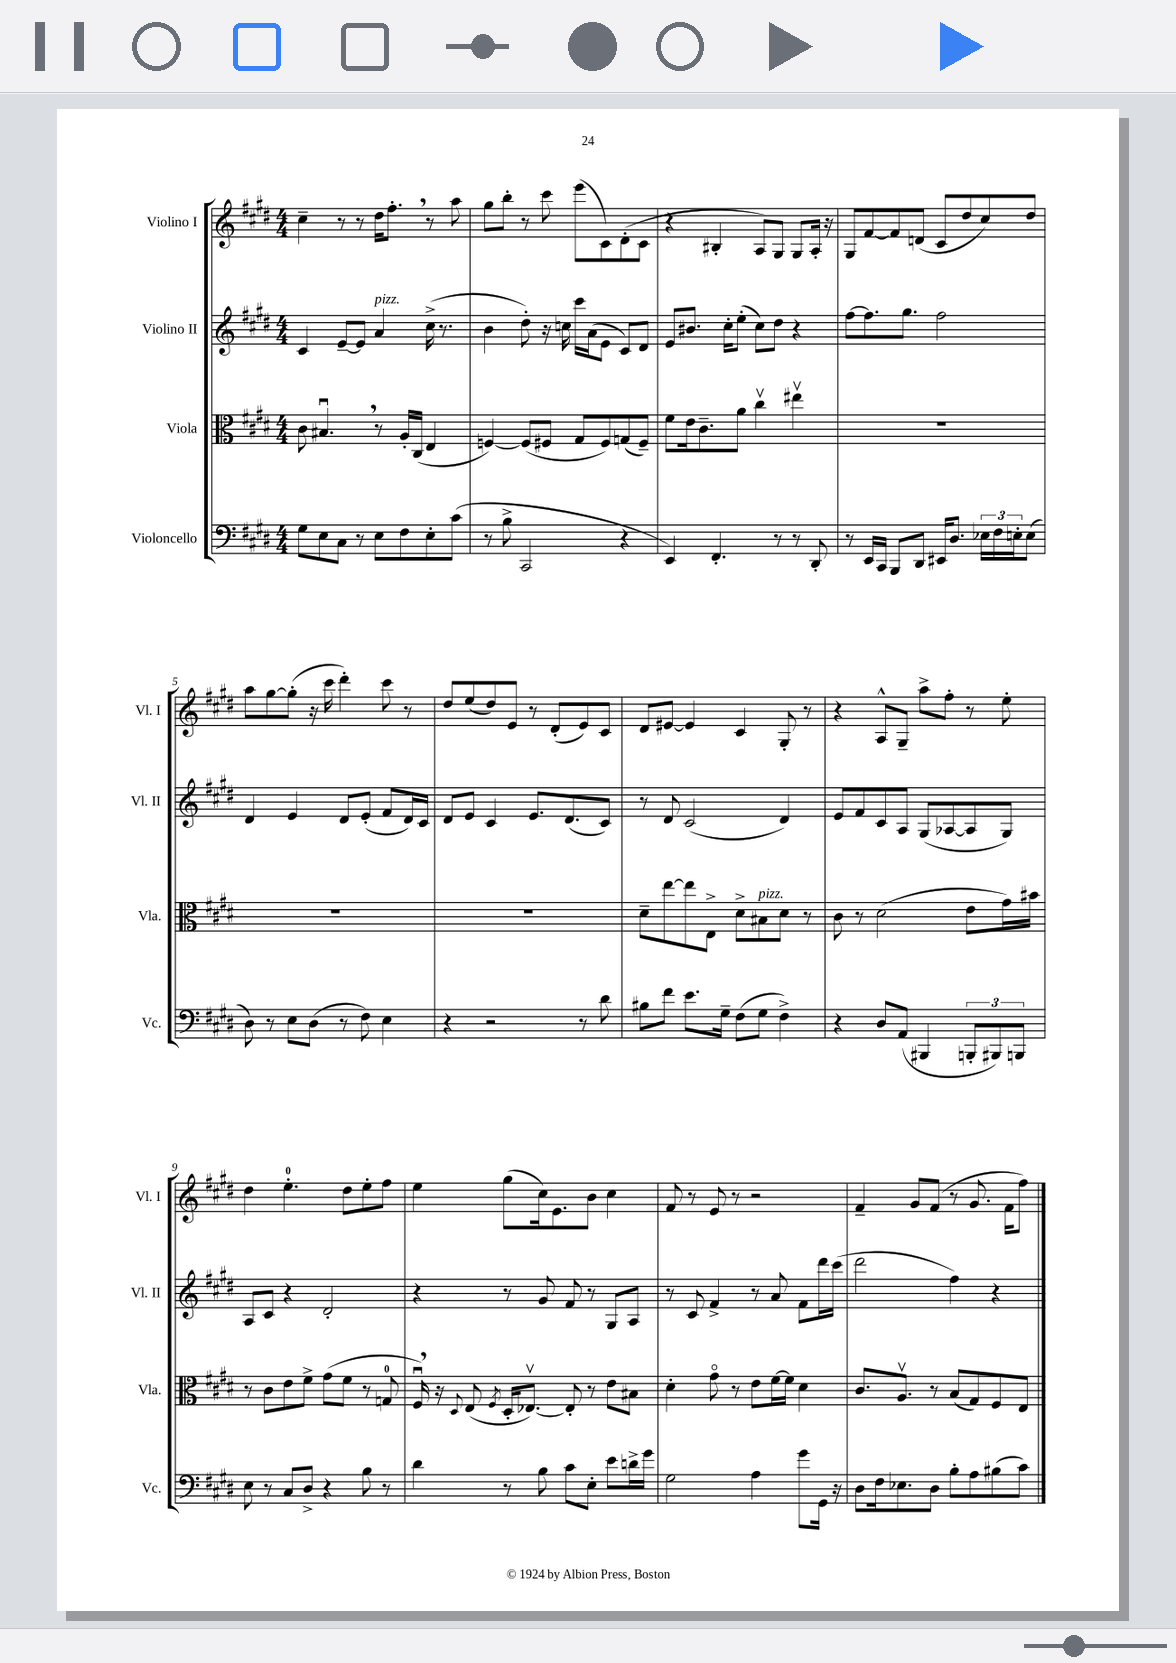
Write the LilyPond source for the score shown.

<<
\new StaffGroup <<
\new Staff = "s0" \with { instrumentName = "Violino I" shortInstrumentName = "Vl. I" } {
    \clef treble \key e \major \numericTimeSignature \time 4/4
    cis''4-- r8 r8 dis''16 fis''8.-. \breathe r8 a''8 |
    gis''8 b''8-. r8 cis'''8 e'''8( cis'8) dis'8-.( cis'8 |
    r4 bis4-. a8) gis8 gis8 a16-. r16 |
    gis8 fis'8~ fis'8 d'8( cis'8 dis''8 cis''8) dis''8 |
    a''8 gis''8~ gis''8-.( r16 cis'''16 dis'''4-.) cis'''8 r8 |
    dis''8 e''8( dis''8) e'8 r8 dis'8-.( e'8) cis'8 |
    dis'8 eis'8~ eis'4 cis'4 gis8-. r8 |
    r4 a8-^ gis8-- a''8-> fis''8-. r8 e''8-. |
    dis''4 e''4.-0-. dis''8 e''8-. fis''8 |
    e''4 gis''8( cis''16) e'8. b'8 cis''4 |
    fis'8 r8 e'8 r8 r2 |
    fis'4-- gis'8 fis'8( r8 gis'8. fis'16 fis''8) \bar "|." |
}
\new Staff = "s1" \with { instrumentName = "Violino II" shortInstrumentName = "Vl. II" } {
    \clef treble \key e \major \numericTimeSignature \time 4/4
    cis'4 e'8~-- e'8 a'4^\markup { \italic "pizz." } cis''16->( r8. |
    b'4 dis''8-.) r16 c''16 cis'''16 a'16( e'8 cis'8) dis'8 |
    e'8 bis'8. cis''16-. e''8-.( cis''8) dis''8 r4 |
    fis''8~ fis''8. gis''8. fis''2 |
    dis'4 e'4 dis'8 e'8-.( fis'8 dis'16) cis'16 |
    dis'8 e'8 cis'4 e'8. dis'8.( cis'8) |
    r8 dis'8 cis'2( dis'4) |
    e'8 fis'8 cis'8 a8 gis8( aes8~ aes8 gis8) |
    a8 cis'8 r4 dis'2-. |
    r4 r8 gis'8 fis'8 r8 gis8 a8 |
    r8 cis'8 fis'4-> r8 a'8 fis'8 dis'''16 cis'''16( |
    dis'''2 fis''4) r4 \bar "|." |
}
\new Staff = "s2" \with { instrumentName = "Viola" shortInstrumentName = "Vla." } {
    \clef alto \key e \major \numericTimeSignature \time 4/4
    cis'8 bis4.\downbow \breathe r8 a16-. cis16( e4 |
    f4~) f8( fis8 gis8 fis8) g8( fis8--) |
    fis'8 e'16 cis'8.-- a'8 cis''4\upbow eis''4\upbow |
    R1 |
    R1 |
    R1 |
    dis'8-- e''8~ e''8 e8-> dis'8-> bis8^\markup { \italic "pizz." } dis'8 r8 |
    cis'8 r8 dis'2( e'8 gis'16) bis'16 |
    r8 cis'8 e'8 fis'8-> gis'8( fis'8 r8 g8-0 |
    fis16\downbow) \breathe r16 \appoggiatura { dis8 } e8( \acciaccatura { fis8 } dis16-. ees8.~\upbow) ees8-. r8 e'8 bis8 |
    dis'4-. gis'8\flageolet r8 e'8 fis'16~ fis'16 dis'4 |
    cis'8. a8.\upbow r8 b8( gis8) fis8 e8 \bar "|." |
}
\new Staff = "s3" \with { instrumentName = "Violoncello" shortInstrumentName = "Vc." } {
    \clef bass \key e \major \numericTimeSignature \time 4/4
    gis8 e8 cis8 r8 e8 fis8 e8-. cis'8( |
    r8 b8-> cis,2 r4 |
    e,4) fis,4.-. r8 r8 dis,8-. |
    r8 e,16 cis,16 b,,8 dis,8 eis,16 dis8. \tuplet 3/2 { ees16 fis16 e16-. } e8( |
    dis8) r8 e8 dis8( r8 fis8) e4 |
    r4 r2 r8 dis'8 |
    bis8 fis'8 e'8. gis16-- fis8( gis8 fis4->) |
    r4 dis8 a,8( bis,,4 \tuplet 3/2 { b,,8-. bis,,8) b,,8 } |
    e8 r8 cis8 dis8-> r4 b8 r8 |
    dis'4 r8 b8 cis'8 e8-. e'8 d'16-> gis'16 |
    gis2 a4 gis'8 gis,16 r16 |
    dis8 fis16 ees8. dis8 b8-. a8 bis8( cis'8) \bar "|." |
}
>>
>>
